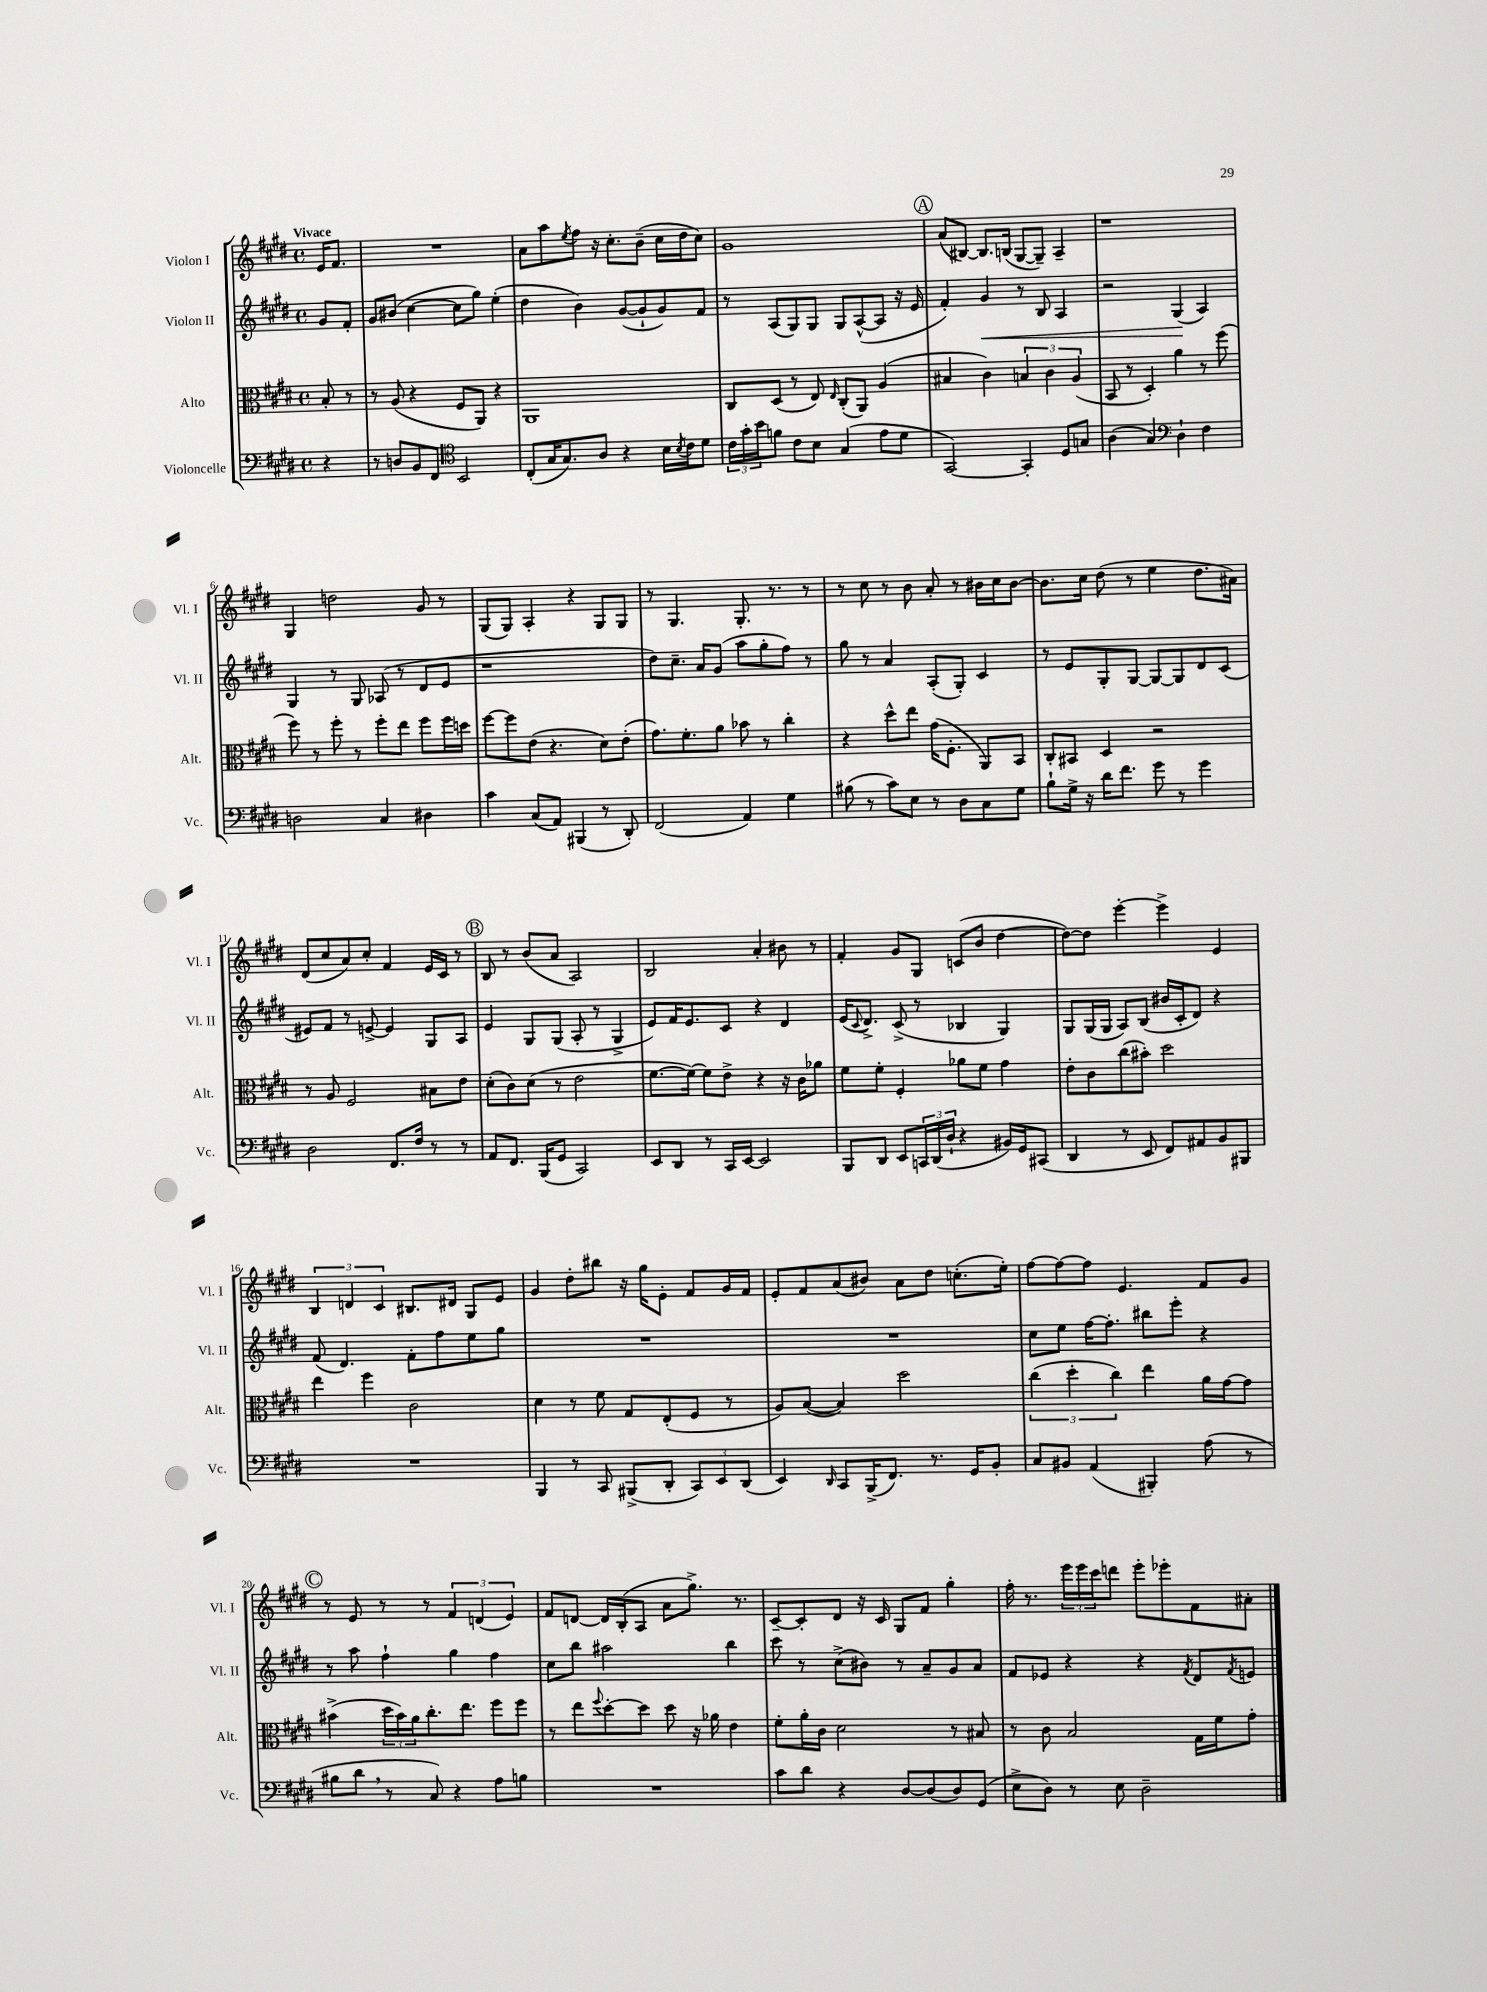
<<
\new StaffGroup <<
\new Staff = "s0" \with { instrumentName = "Violon I" shortInstrumentName = "Vl. I" } {
    \clef treble \key e \major \defaultTimeSignature \time 4/4 \partial 4 \tempo "Vivace"
    e'16 fis'8. |
    R1 |
    a'8 a''8 \acciaccatura { e''8 } fis''8 r16 cis''8.-. b'8--( cis''16 dis''16 cis''8) |
    gis'1 |
    \mark \markup { \circle "A" } a'8( bis8~) bis8. b16( gis8~ gis8--) a4-- |
    r1 |
    gis4 d''2 gis'8 r8 |
    gis8( gis8) a4-. r4 gis8 gis8 |
    r8 gis4. gis8.-. r8. r8 |
    r8 cis''8 r8 b'8 a'8-. r8 bis'16 cis''16 bis'8~ |
    bis'8. cis''16 dis''8( r8 e''4 dis''8. ais'16) |
    dis'8( cis''8 a'8) cis''8-. fis'4 e'16 cis'16 r8 |
    \mark \markup { \circle "B" } b8 r8 b'8( a'8 a2) |
    b2 a'4-. bis'8 r8 |
    fis'4-. gis'8 gis8 c'8( b'8 dis''4~ |
    dis''8~) dis''8 e'''4~-. e'''4-> e'4 |
    \tuplet 3/2 { b4 d'4 cis'4 } bis8. dis'16 gis8 e'8 |
    gis'4 dis''8-. bis''8 r16 gis''16 e'8-. fis'8 gis'16 fis'16 |
    e'8-. fis'8 a'8( bis'8) a'8 dis''8 c''8.-.( e''16-.) |
    fis''8~ fis''8~ fis''8 e'4. fis'8 gis'8 |
    \mark \markup { \circle "C" } r8 e'8 r8 r8 \tuplet 3/2 { fis'4 d'4( e'4) } |
    fis'8 d'8~ d'16 b16-.( a8 a'8 gis''8.->) r8. |
    cis'8~-- cis'8-. dis'8 r16 cis'16 gis8 fis'8 gis''4-. |
    fis''16-. r8. \tuplet 3/2 { e'''16 e'''16 cis'''16 } d'''8 e'''8-. ees'''8-. fis'8 ais'8-. \bar "|." |
}
\new Staff = "s1" \with { instrumentName = "Violon II" shortInstrumentName = "Vl. II" } {
    \clef treble \key e \major \defaultTimeSignature \time 4/4 \partial 4
    gis'8 fis'8-. |
    gis'8 bis'8( cis''4~ cis''8 gis''8) e''4-.( |
    dis''4 b'4) gis'8~( gis'8-! gis'8) fis'8 |
    r8 a8( gis8) gis8 gis8 a8~-^( a8 r16 e'16 |
    \mark \markup { \circle "A" } fis'4-.) gis'4\< r8 b8 a4 |
    r2 gis4\!( a4) |
    gis4 r8 gis8 aes8( r8 dis'8 e'8 |
    r1 |
    dis''8) cis''8.-- a'16 gis'8( a''8 gis''8-. fis''8) r8 |
    gis''8 r8 a'4 a8-.( gis8-.) cis'4 |
    r8 e'8 gis8-. gis8~ gis8~ gis8 dis'8 cis'8( |
    eis'8) fis'8 r8 e'8~-> e'4 gis8 a8 |
    \mark \markup { \circle "B" } e'4 gis8 gis8( a8-. r8 gis4-> |
    e'8) fis'16 e'8. cis'8 r4 dis'4 |
    e'16( \appoggiatura { cis'8 } dis'8.->) cis'8->( r8 bes4 gis4) |
    gis8 gis16( gis16 a8) b8( bis'16 cis'16-. dis'8) r4 |
    fis'8( dis'4.) fis'8-. fis''8 e''8 gis''8 |
    R1 |
    R1 |
    cis''8 e''8 fis''16~ fis''8.-. bis''8 e'''8-. r4 |
    \mark \markup { \circle "C" } r8 a''8 fis''4-! gis''4 fis''4 |
    cis''8 b''8 ais''2 b''4 |
    cis'''8 r8 cis''8->( bis'8) r8 a'8-- gis'8 a'8 |
    fis'8 ees'8 r4 r4 \acciaccatura { fis'8 } dis'8 \acciaccatura { fis'8 } e'8 \bar "|." |
}
\new Staff = "s2" \with { instrumentName = "Alto" shortInstrumentName = "Alt." } {
    \clef alto \key e \major \defaultTimeSignature \time 4/4 \partial 4
    b8-. r8 |
    r8 a8( r4 fis8 a,8) r4 |
    a,1 |
    cis8 dis8( r8 e8) \grace { e16 } cis8-.( a,8) a4( |
    \mark \markup { \circle "A" } bis4 cis'4) \tuplet 3/2 { b4 cis'4 a4( } |
    b,8 r8 dis4-.) a'4 r8 fis''8( |
    fis''8) r8 fis''8-. r8 fis''8-. e''8 fis''8 fis''16 d''16 |
    fis''8~ fis''8 e'8( r4. dis'8) e'8-.( |
    gis'8.) fis'8.-. a'8 bes'8 r8 cis''4-. |
    r4 dis''8-^ e''8 gis'16( fis8.-. a,8) b,8 |
    cis8-. bis,8 dis4 r2 |
    r8 a8 fis2 bis8 e'8 |
    \mark \markup { \circle "B" } dis'8-.( cis'8) dis'8( r8 e'2 |
    fis'8.~ fis'16~) fis'8 e'8-> r4 r16 cis'16 aes'8 |
    fis'8 fis'8-. fis4-. aes'8 fis'8 gis'4 |
    e'8-. cis'8 cis''8( bis'8-.) dis''2 |
    e''4 fis''4 cis'2 |
    dis'4 r8 fis'8 gis8 e8-.( fis8 r8 |
    a8) b8~( b4) dis''2 |
    \tuplet 3/2 { cis''4( dis''4-. cis''4) } e''4 a'16 gis'16~ gis'8 |
    \mark \markup { \circle "C" } bis'4->( \tuplet 3/2 { dis''16 bis'16) a'16 } cis''8.-. e''8. fis''8 fis''8 |
    r8 e''8 \appoggiatura { fis''8 } dis''8~-. dis''8 dis''8 r16 aes'16 e'4 |
    fis'8-. a'16-. cis'16 dis'2 r8 bis8 |
    r8 cis'8 b2 gis16 fis'16 gis'8-. \bar "|." |
}
\new Staff = "s3" \with { instrumentName = "Violoncelle" shortInstrumentName = "Vc." } {
    \clef bass \key e \major \defaultTimeSignature \time 4/4 \partial 4
    r4 |
    r8 d8 b,8 fis,8 \clef tenor b,2 |
    cis8-.( gis16 gis8.) a8 r4 b16 \acciaccatura { b8 } cis'16 dis'8 |
    \tuplet 3/2 { cis'16 gis'16-. b'16 } f'8 cis'8 b8 gis4( e'8 dis'8 |
    \mark \markup { \circle "A" } gis,2~) gis,4-. dis8 g8 |
    a4( gis4) \clef bass dis4-! fis4 |
    d2 cis4 dis4 |
    cis'4 cis8( a,8) bis,,4( r8 dis,8-.) |
    fis,2( a,4) gis4 |
    bis8( r8 cis'8) e8 r8 dis8 cis8 gis8 |
    b8-! gis16-> r16 dis'16 fis'8. gis'8 r8 gis'4 |
    dis2 fis,8. fis16 r8 r8 |
    \mark \markup { \circle "B" } a,8 fis,8. b,,16( gis,8 cis,2) |
    e,8 dis,8 r8 cis,16 e,16~ e,2 |
    b,,8 dis,8 e,8 \tuplet 3/2 { c,16 dis,16( dis16-! } r4 bis,16) gis,16 cis,8( |
    dis,4 r8 e,8 fis,8) ais,8 b,8 bis,,8 |
    R1 |
    b,,4 r8 cis,8 bis,,8->( dis,8-. \tuplet 3/2 { cis,8) e,8 dis,8( } |
    e,4) \grace { dis,16 } cis,8 b,,16->( fis,8.) r8. gis,16 b,8-. |
    cis8 bis,8 a,4( bis,,4-.) a8( r8 |
    \mark \markup { \circle "C" } bis8 dis'8 \breathe r8 cis8) r4 a8 b8 |
    R1 |
    cis'8 dis'8 r4 dis8~ dis8( dis8) gis,8( |
    e8-> dis8) r8 e8 dis2-- \bar "|." |
}
>>
>>
